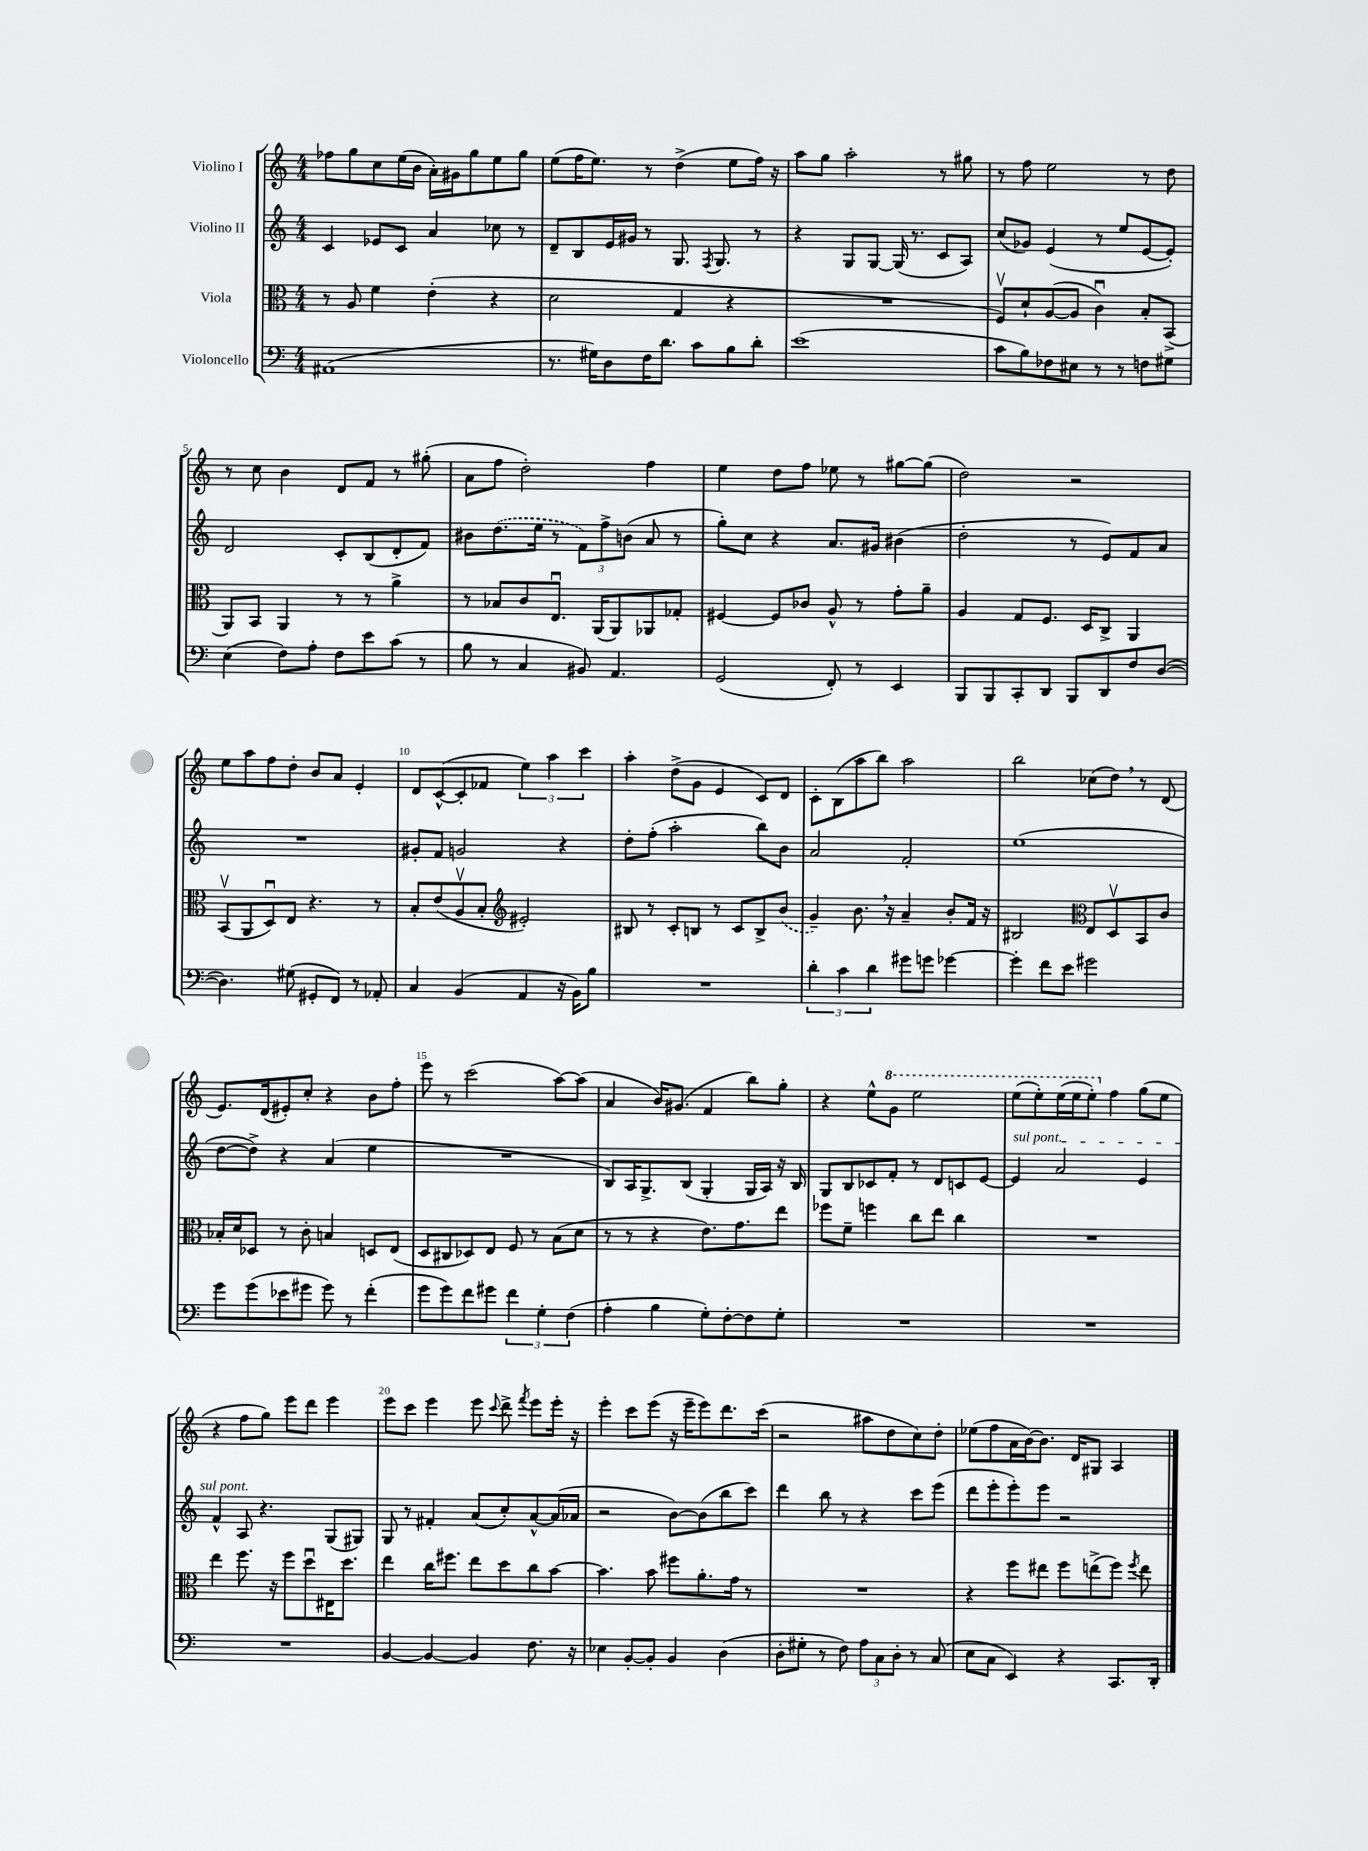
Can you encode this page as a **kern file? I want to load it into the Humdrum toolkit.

**kern	**kern	**kern	**kern
*staff4	*staff3	*staff2	*staff1
*clefF4	*clefC3	*clefG2	*clefG2
*k[]	*k[]	*k[]	*k[]
*M4/4	*M4/4	*M4/4	*M4/4
(1AA#	8r	4c	8ff-
.	8A	.	8gg
.	4f	8e-	8cc
.	.	8c	(16ee
.	.	.	16b
.	(4e'	4a	16a')
.	.	.	16g#
.	.	.	8gg
.	4r	8cc-	8ee
.	.	8r	8gg
=	=	=	=
8.r	2d	8d~	(8ee
.	.	8B	16ff
16G#)	.	.	8.ee)
8D	.	16e	.
.	.	16g#	.
16F	.	8r	8r
8.d	.	.	.
.	4G	8.G	(4dd^
8c	.	.	.
.	.	8qF	.
.	.	8.G	.
8B	4r	.	8ee
8d'	.	8r	16ff)
.	.	.	16r
=	=	=	=
(1e	1r	4r	8aa
.	.	.	8gg
.	.	8G	2aa'
.	.	[8G	.
.	.	(16G]	.
.	.	8.r	.
.	.	8c	8r
.	.	8A)	8gg#
=	=	=	=
8c	8Fv)	(8cc	8r
8B)	8d`	8g-)	8ff
8F-	([8A	(4e	2ee
8E#	8A]	.	.
8r	4cu)	8r	.
8r	.	8ee	.
8F	8B'	[8e	8r
8G#	(8BB^	8e'])	8dd
=	=	=	=
(4E	8AA)	2d	8r
.	8BB	.	8cc
8F)	4AA	.	4b
8A'	.	.	.
8F	8r	8c'	8d
8e	8r	(8B	8f
(8c	4a^	8d'	8r
8r	.	8f)	(8gg#'
=	=	=	=
8B	8r	8b#	8a
8r	8B-	(8.dd	8ff
4C	8c	.	2dd')
.	.	16ee	.
.	8.Eu	8r	.
8BB#)	.	12f)	.
.	(16AA	.	.
.	.	12ff^	.
4.AA	8AA)	.	.
.	.	(12b	.
.	8AA-	8a	4ff
.	8G-'	8r	.
=	=	=	=
(2GG	[4F#	8gg')	4ee
.	.	8cc	.
.	8F#]	4r	8dd
.	8c-	.	8ff
8FF')	8A^^	8.a	8ee-
8r	8r	.	8r
.	.	16g#	.
4EE	8g'	(4b#	[8gg#
.	8a~	.	(8gg#]
=	=	=	=
8BBB	4A	2dd'	2dd)
8BBB	.	.	.
8CC'	8G	.	.
8DD	8.F	.	.
8BBB	.	8r	2r
.	16D	.	.
8DD	8C^	8e)	.
8F	4AA	8f	.
([8D	.	8a	.
=	=	=	=
4.D])	(8BBv	1r	8ee
.	8AA	.	8aa
.	8Du)	.	8ff
(8G#	8E	.	8dd'
8GG#'	4.r	.	8b
8FF)	.	.	8a
8r	.	.	4e'
8AA-'	8r	.	.
=	=	=	=
4C	8B'	8g#'	8d
.	(8e	8f	([8c^^
(4BB	8Av	2g	8c']
.	8B'	.	8f-
*	*clefG2	*	*
4AA	2e#')	.	6ee)
.	.	.	6aa
16r	.	4r	.
16BB)	.	.	.
.	.	.	6ccc
8B	.	.	.
=	=	=	=
1r	8B#	8dd'	4aa'
.	8r	(8ff'	.
.	8c'	2aa'	(8dd^
.	8B	.	8g
.	8r	.	4e
.	8c	.	.
.	8B^	8bb)	8c)
.	(8b	8b	8d
=	=	=	=
6d'	4g~)	2a	8c'
.	.	.	(8B
6c	.	.	.
.	8.b	.	8aa
6d	.	.	.
.	.	.	8bb)
.	16r	.	.
8g#	4a~	2f'	2aa
8g	.	.	.
[4g-	8b'	.	.
.	16f	.	.
.	16r	.	.
=	=	=	=
4g-']	2B#	(1ee	2bb
8f	.	.	.
8e	.	.	.
*	*clefC3	*	*
2g#	8E	.	(8cc-
.	8Dv	.	8dd)
.	8BB	.	8r
.	8c	.	(8d
=	=	=	=
8g	16B-'	[8dd	8.e)
.	16d	.	.
(8g	8D-	8dd^])	.
.	.	.	(16d
8e-	8r	4r	8e#')
8g#	8c'	.	8cc'
8g#)	4B	(4a	4r
8r	.	.	.
(4f'	8D	4ee	8b
.	(8E	.	8ff'
=	=	=	=
8g	8D	1r	8eee
8g)	8C#	.	8r
8f	8D-)	.	(2ccc
8g#	8E	.	.
6f	8F	.	.
.	8r	.	.
6G'	.	.	.
.	(8B	.	[8aa)
(6F	.	.	.
.	8d	.	(8aa]
=	=	=	=
4A'	8r	8B)	4a
.	8r	16A	.
.	.	8.G^	.
4B	4r	.	16b)
.	.	.	(8.g#
.	.	(8B	.
8G')	8.e)	4G'	4f
[8F'	.	.	.
.	8.g	.	.
8F]	.	16G	8bb)
.	.	16A)	.
8G'	8ee	16r	8gg'
.	.	16B	.
=	=	=	=
1r	8ff-	8G	4r
.	8f~	8B	.
.	4ff	8c-	8ee^^
.	.	8f'	8gg
.	8cc	8r	2eee
.	8ee	8d	.
.	4cc	8c	.
.	.	[8e	.
=	=	=	=
1r	1r	4e]	(8eee
.	.	.	8eee')
.	.	2a	(16eee
.	.	.	16eee
.	.	.	8eee')
.	.	.	4ff
.	.	4e	(8gg
.	.	.	8ee
=	=	=	=
1r	4ee	4f^^	4r
.	8.ff	8A	8ff
.	.	4.r	8gg)
.	16r	.	.
.	8ff	.	8eee
.	8ddu	.	8ddd
.	16E#	(8G	4eee
.	8.dd	.	.
.	.	8G#)	.
=	=	=	=
[4BB	4ee	8G	8eee
.	.	8r	8ccc
4BB_	16cc	4f#'	4eee
.	8.ff#	.	.
4BB]	8ee	(8a	8eee
.	.	.	8qqccc
.	8dd	8cc')	8ddd^
.	.	.	8qfff
8.F	8cc	[8a^^	8eee
.	[8b	(16a]	16eee'
16r	.	16a-	16r
=	=	=	=
4E-	4.b]	2r	4eee'
[8BB'	.	.	8ccc
8BB']	8b	.	(8eee
4BB	8ff#	[8b)	16r
.	.	.	16eee~
.	8.a'	(8b]	8eee)
(4D	.	8bb	8.ddd
.	16g	.	.
.	8r	8ccc)	.
.	.	.	(16ccc
=	=	=	=
8D'	1r	4ddd	2r
8G#'	.	.	.
8r	.	8bb	.
8F)	.	8r	.
12A	.	4r	8aa#
12C	.	.	.
.	.	.	8dd
12D'	.	.	.
8r	.	8ccc	8cc)
(8C	.	(8eee	8dd'
=	=	=	=
8E	4r	8ddd	(8ee-
8C	.	8eee'	8ff
4EE)	8ff	8eee')	16a
.	.	.	[16b)
.	8ee#	8eee	8.b]
4r	8ff	2r	.
.	.	.	16d
.	(8ee^	.	8G#
8.CC	8ff)	.	4A
.	8qff	.	.
.	8ee	.	.
16DD'	.	.	.
==	==	==	==
*-	*-	*-	*-
